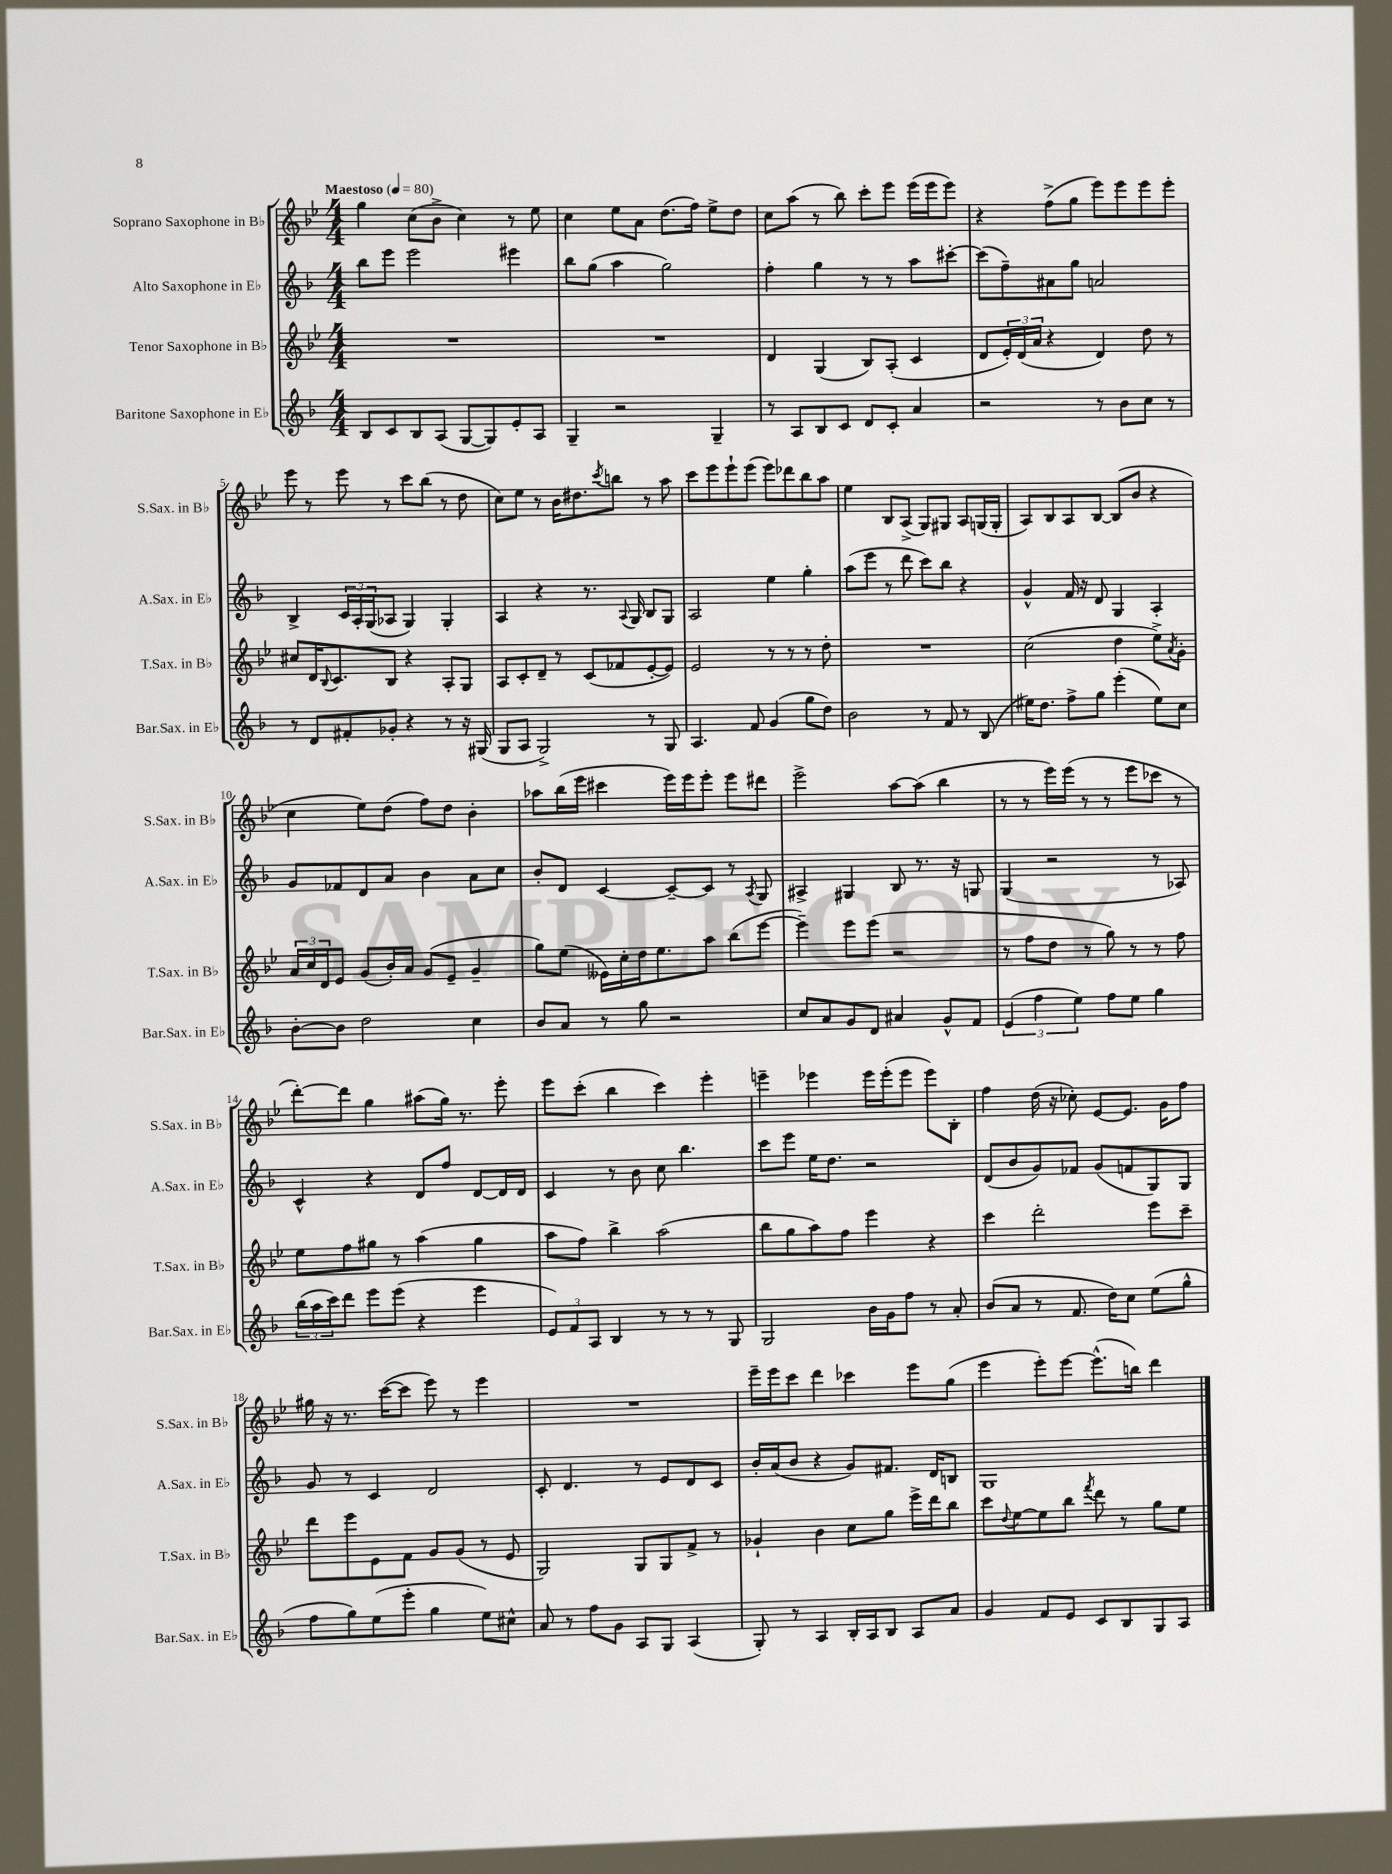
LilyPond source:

<<
\new StaffGroup <<
\new Staff = "s0" \with { instrumentName = "Soprano Saxophone in Bb" shortInstrumentName = "S.Sax. in Bb" } {
    \clef treble \key bes \major \numericTimeSignature \time 4/4 \tempo "Maestoso" 4 = 80
    g''4 c''8( bes'8-> c''4) r8 ees''8 |
    c''4 ees''8 a'8 d''8.( f''16) ees''8-> d''8 |
    c''8 a''8( r8 bes''8) c'''8-. ees'''8 ees'''16( ees'''16 ees'''8) |
    r4 f''8->( g''8 ees'''8) ees'''8 ees'''8 ees'''8-. |
    ees'''8 r8 ees'''8 r8 c'''8 bes''8( r8 d''8 |
    c''8) ees''8 r8 bes'16 dis''8. \acciaccatura { c'''8 } b''8 r8 a''8 |
    c'''8 ees'''8 ees'''8-! ees'''8( ees'''8) des'''8 bes''8 a''8 |
    ees''4 bes8 a8->( g8) gis8 a8 g16( g16-. |
    a8) bes8 a8 bes8~ bes8( bes'8 r4 |
    c''4 ees''8) d''8( f''8) d''8 bes'4-. |
    aes''8 bes''16( ees'''16 cis'''4 ees'''16) ees'''16 ees'''8-. ees'''8 dis'''8 |
    ees'''2-> a''8~ a''8( bes''4 |
    r8 r8 ees'''16) ees'''16( r8 r8 ees'''8 ces'''8 r8 |
    d'''8~-.) d'''8 g''4 ais''8( g''16) r8. ees'''8-. |
    ees'''8 c'''8-.( bes''4 c'''4) ees'''4-. |
    e'''4-- ees'''4 ees'''16 ees'''16-.( ees'''8 ees'''8) bes8-. |
    f''4 d''16( r16 ces''8-.) ees'8~ ees'8. g'16 f''8 |
    gis''16 r16 r8. c'''16~( c'''8 ees'''8) r8 ees'''4 |
    R1 |
    ees'''16-- ees'''16 c'''8 d'''4 ces'''4 ees'''8 g''8( |
    ees'''4 ees'''8-.) ees'''8~ ees'''8.-^( b''16) d'''4 \bar "|." |
}
\new Staff = "s1" \with { instrumentName = "Alto Saxophone in Eb" shortInstrumentName = "A.Sax. in Eb" } {
    \clef treble \key f \major \numericTimeSignature \time 4/4
    bes''8 e'''8 e'''2 eis'''4 |
    bes''8 g''8( a''4 g''2) |
    f''4-. g''4 r8 r8 a''8 cis'''8~-. |
    cis'''8( f''8--) ais'8 g''8 a'2 |
    bes4-> \tuplet 3/2 { c'16 a16-. g16( } aes8 g4) g4-. |
    a4 r4 r8. \appoggiatura { a8 } g16 bes8 g8 |
    a2 e''4 g''4-. |
    a''8( e'''8 r8 d'''8 c'''8) bes''8 r4 |
    g'4-^ f'16 r16 d'8 g4 a4-. |
    g'8 fes'8 d'8 a'8 bes'4 a'8 c''8 |
    bes'8-. d'8 c'4~ c'8~-- c'8 r8 \acciaccatura { a8 } g8 |
    ais4-> gis4 bes8 r8. r16 g8 |
    g4( r2 r8 aes8) |
    c'4-^ r4 d'8 f''8 d'8~ d'16 d'16 |
    c'4 r8 bes'8 c''8 bes''4. |
    c'''8 e'''8 e''16 d''8. r2 |
    d'8( bes'8 g'8) fes'8 g'8( f'8 g8) g8 |
    g'8 r8 c'4 d'2 |
    c'8-. d'4. r8 e'8 d'8 c'8 |
    bes'16-. a'16( bes'8 r4 g'8) fis'8. d'16 b8 |
    g1 \bar "|." |
}
\new Staff = "s2" \with { instrumentName = "Tenor Saxophone in Bb" shortInstrumentName = "T.Sax. in Bb" } {
    \clef treble \key bes \major \numericTimeSignature \time 4/4
    R1 |
    R1 |
    d'4 g4( bes8) a8-.( c'4 |
    d'8 \tuplet 3/2 { ees'16-.) d'16( a'16 } r4 d'4) d''8 r8 |
    cis''8 d'16 \appoggiatura { bes8 } c'8. bes8 r4 a8-. g8 |
    a8 c'8-. d'8-- r8 c'8( fes'8 ees'8~-. ees'8) |
    ees'2 r8 r8 r8 d''8-. |
    R1 |
    c''2( d''4 ees''8->) \acciaccatura { a'8 } g'8-. |
    \tuplet 3/2 { a'16 c''16 d'16 } ees'8 g'8( bes'16-.) a'16 g'8( ees'8-- g'4-- |
    g''8) ees''8( eeses'16) c''16-. d''16 ees''8. a''8 bes''8( ees'''8~ |
    ees'''4--) ees'''8 ees'''8( r2 |
    r8 f''8 d''8 r8 g''8) r8 r8 f''8 |
    ees''8 f''8 gis''8 r8 a''4( gis''4 |
    a''8 f''8) bes''4-> a''2( |
    bes''8 g''8 a''8) f''8 ees'''4 r4 |
    c'''4 d'''2-. ees'''8 c'''8-- |
    d'''8 ees'''8 ees'8 f'8 g'8 g'8( r8 ees'8 |
    g2) g8 g8 f'8-> r8 |
    ges'4-! bes'4 c''8 g''8 ees'''16-> d'''16 bes''8 |
    c'''8 \appoggiatura { d''8 } ees''8~ ees''8 bes''8 \acciaccatura { f'''8 } d'''8 r8 g''8 ees''8 \bar "|." |
}
\new Staff = "s3" \with { instrumentName = "Baritone Saxophone in Eb" shortInstrumentName = "Bar.Sax. in Eb" } {
    \clef treble \key f \major \numericTimeSignature \time 4/4
    bes8 c'8 bes8 a8( g8~ g8) e'8-. a8 |
    g4-- r2 g4-- |
    r8 a8 bes8 c'8 d'8 c'8-. a'4 |
    r2 r8 bes'8 c''8 r8 |
    r8 d'8 fis'8-. ges'8-. r4 r8 r16 gis16( |
    g8 a8 g2->) r8 g8 |
    a4. f'8 g'4( g''8 d''8) |
    bes'2 r8 f'8 r8 bes8( |
    eis''16) d''8. f''8-> g''8 e'''4-.( eis''8) c''8 |
    bes'8~-. bes'8 d''2 c''4 |
    bes'8 a'8 r8 g''8 r2 |
    c''8 a'8 g'8 d'8 ais'4 g'8-^ f'8 |
    \tuplet 3/2 { e'4( f''4 e''4) } f''8 e''8 g''4 |
    \tuplet 3/2 { bes''16( a''16 c'''16) } d'''8 e'''8 e'''8( r4 e'''4 |
    \tuplet 3/2 { e'8) f'8 a8 } bes4 r8 r8 r8 g8 |
    g2 bes'16 g'16 f''8 r8 a'8-. |
    bes'8( a'8 r8 f'8. d''16) c''8 e''8( g''8-^ |
    f''8 g''8) e''8( e'''8-. g''4 e''8) cis''8-^ |
    a'8 r8 f''8 g'8 a8 g8 a4( |
    g8-.) r8 a4 bes16-. a16 bes8 a8 a'8 |
    g'4 f'8 e'8 c'8 bes8 g8 a8 \bar "|." |
}
>>
>>
